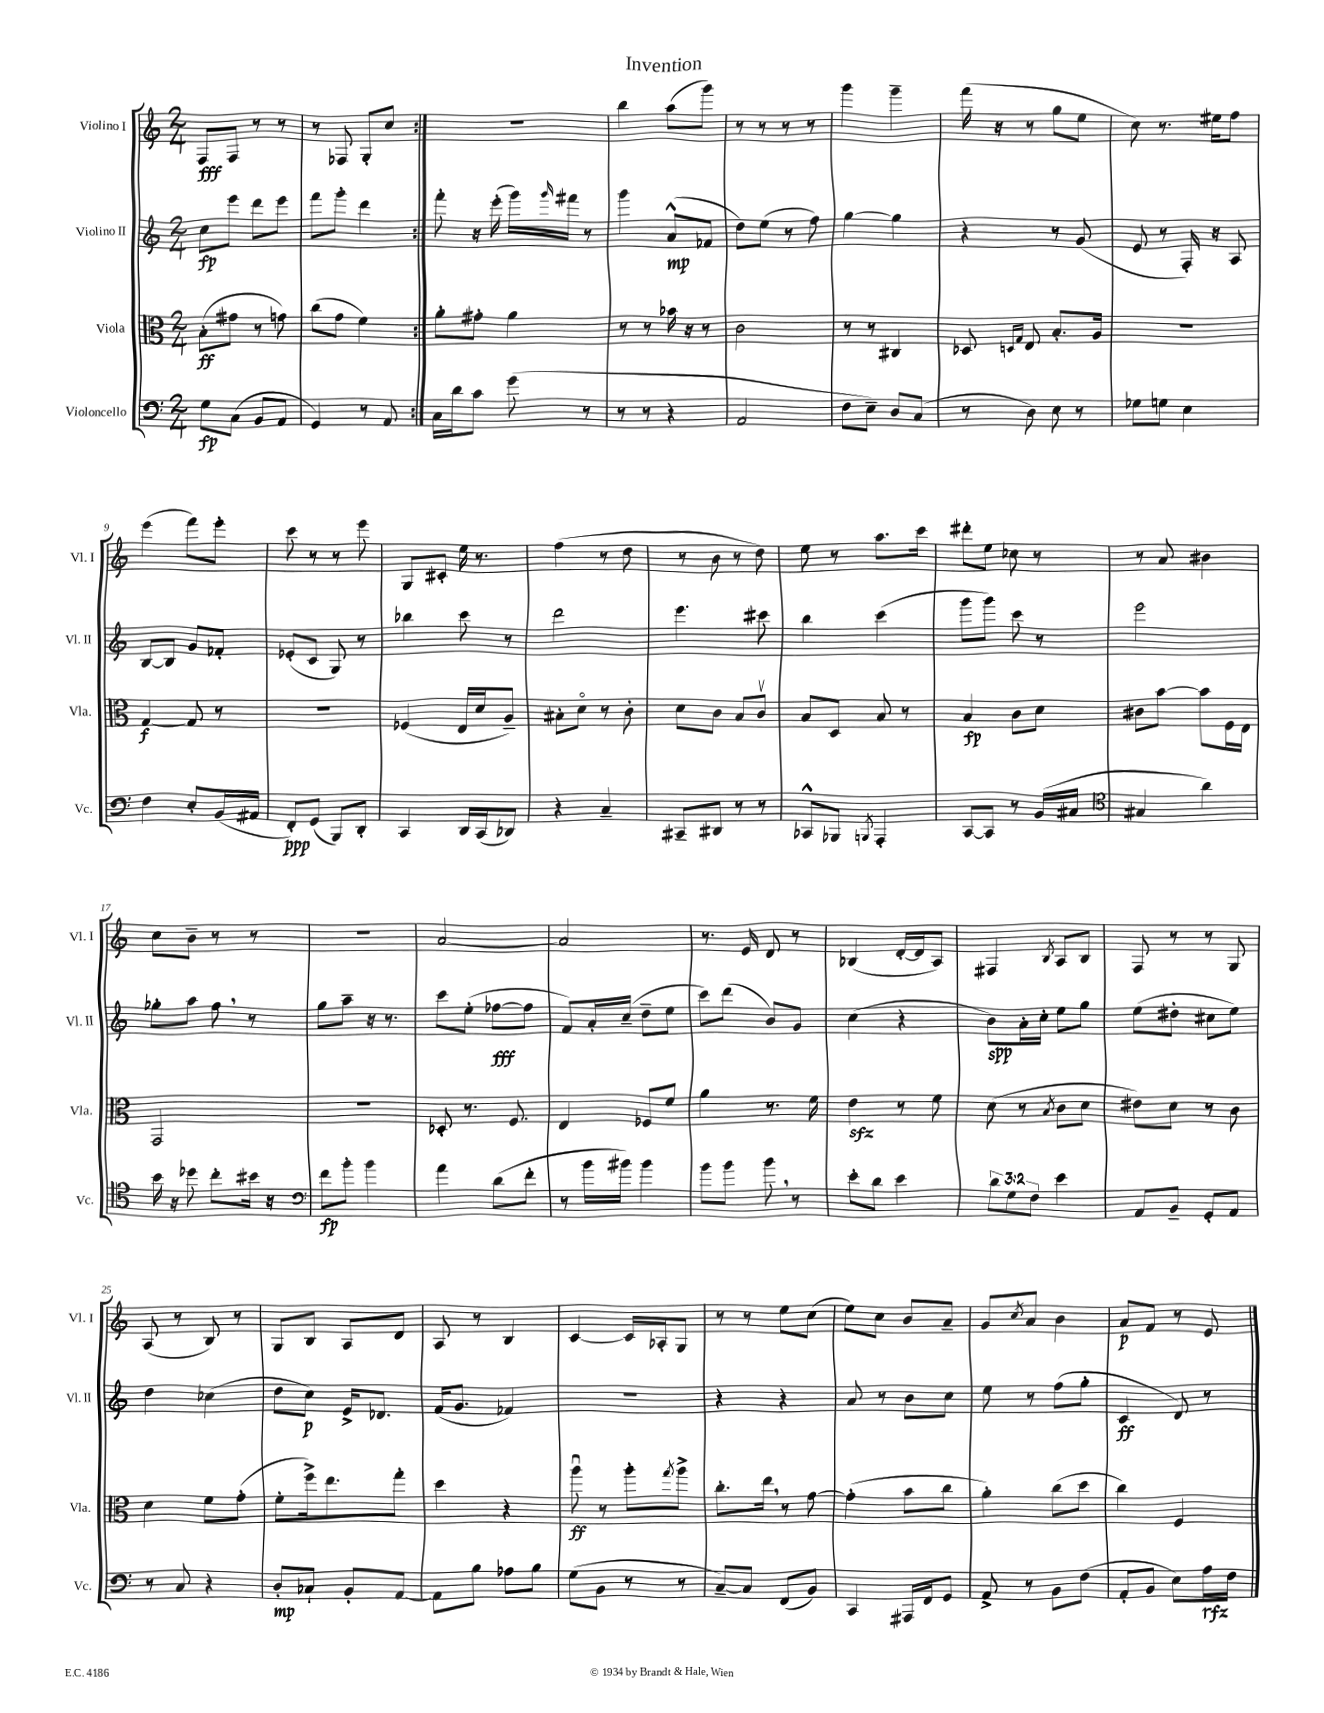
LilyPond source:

\header { title = "Invention" }
<<
\new StaffGroup <<
\new Staff = "s0" \with { instrumentName = "Violino I" shortInstrumentName = "Vl. I" } {
    \clef treble \key c \major \numericTimeSignature \time 2/4
    \repeat volta 2 { f8\fff f8 r8 r8 |
    r8 fes8 g8-. c''8 | }
    r2 |
    b''4 a''8( g'''8) |
    r8 r8 r8 r8 |
    g'''4 g'''4-- |
    f'''16( r16 r8 g''8 e''8 |
    c''8) r8. eis''16 f''8 |
    e'''4( f'''8) e'''8-. |
    c'''8 r8 r8 e'''8 |
    g8 cis'8-. e''16 r8. |
    f''4( r8 d''8 |
    r8 b'8 r8 d''8) |
    e''8 r8 a''8. c'''16 |
    dis'''8-. e''8 ces''8 r8 |
    r8 a'8 bis'4 |
    c''8 b'8-- r8 r8 |
    r2 |
    a'2~ |
    a'2 |
    r8. e'16 d'8 r8 |
    bes4( d'16~-. d'16 a8) |
    fis4 \acciaccatura { b8 } a8 b8 |
    f8 r8 r8 g8 |
    a8( r8 b8) r8 |
    g8 b8 a8 d'8 |
    a8 r8 b4 |
    c'4~ c'16 aes16-. g8 |
    r8 r8 e''8 c''8( |
    e''8) c''8 b'8 a'8-- |
    g'8 \acciaccatura { c''8 } a'8 b'4 |
    a'8\p f'8 r8 e'8 \bar "|." |
}
\new Staff = "s1" \with { instrumentName = "Violino II" shortInstrumentName = "Vl. II" } {
    \clef treble \key c \major \numericTimeSignature \time 2/4
    \repeat volta 2 { c''8\fp e'''8 d'''8 e'''8 |
    f'''8 g'''8-. d'''4 | }
    f'''8-. r16 e'''16-.( g'''16) \grace { g'''16 } fis'''16 r8 |
    g'''4 a'8-^\mp( fes'8 |
    d''8) e''8( r8 f''8) |
    g''4~ g''4 |
    r4 r8 g'8( |
    e'8 r8 f16-.) r16 a8 |
    b8~ b8 g'8 fes'8-. |
    ees'8-.( c'8 g8) r8 |
    bes''4 c'''8 r8 |
    d'''2 |
    e'''4. cis'''8 |
    b''4 c'''4( |
    g'''8 g'''8) c'''8 r8 |
    e'''2 |
    ges''8-. a''8 f''8 \breathe r8 |
    g''8 a''8-- r16 r8. |
    c'''8 e''8-.( fes''8~\fff fes''8 |
    f'8) a'16-. c''16--( d''8-- e''8 |
    c'''8) d'''8( b'8) g'8 |
    c''4( r4 |
    b'8\spp) a'16-. c''16-. e''8 g''8 |
    e''8( dis''8-. cis''8 e''8) |
    d''4 ces''4( |
    d''8 c''8\p) e'16-> des'8. |
    f'16( g'8. fes'4) |
    R2 |
    r4 r4 |
    a'8 r8 b'8 c''8 |
    e''8 r8 f''8( g''8-. |
    c'4\ff d'8) r8 \bar "|." |
}
\new Staff = "s2" \with { instrumentName = "Viola" shortInstrumentName = "Vla." } {
    \clef alto \key c \major \numericTimeSignature \time 2/4
    \repeat volta 2 { b8-.\ff( gis'8 r8 g'8) |
    c''8( g'8 f'4) | }
    a'8-. gis'8-. a'4 |
    r8 r8 bes'16 r16 r8 |
    c'2 |
    r8 r8 cis4 |
    des8 \grace { d16 g16 } e8 b8.-. a16 |
    R2 |
    g4~\f g8 r8 |
    R2 |
    fes4( e16 d'16 a8--) |
    bis8-. d'8\flageolet r8 c'8-. |
    d'8 c'8 b8 c'8\upbow |
    b8 d8 b8 r8 |
    b4\fp c'8 d'8 |
    cis'8 b'8~ b'8 f16 e16 |
    g,2 |
    R2 |
    des8-. r8. f8. |
    e4 fes8 f'8 |
    a'4 r8. f'16 |
    e'4\sfz r8 f'8 |
    d'8( r8 \acciaccatura { b8 } c'8 d'8 |
    eis'8) d'8 r8 c'8 |
    d'4 f'8 g'8-.( |
    f'8-. f''16->) e''8. g''8-. |
    d''4 r4 |
    a''8\downbow\ff r8 a''8-. \acciaccatura { g''8 } a''8-> |
    c''8.-. e''16 \breathe r8 g'8~ |
    g'4-.( b'8 c''8 |
    a'4-.) c''8( d''8 |
    c''4) f4 \bar "|." |
}
\new Staff = "s3" \with { instrumentName = "Violoncello" shortInstrumentName = "Vc." } {
    \clef bass \key c \major \numericTimeSignature \time 2/4 \override Staff.TupletNumber.text = #tuplet-number::calc-fraction-text
    \repeat volta 2 { g8\fp c8( b,8 a,8 |
    g,4) r8 a,8 | }
    c16 d'16 c'8 g'8( r8 |
    r8 r8 r4 |
    a,2 |
    f8 e8--) d8 c8( |
    r8 d8) e8 r8 |
    ges8 g8 e4 |
    f4 e8-. b,16( ais,16 |
    f,8-.\ppp) g,8( b,,8) d,8-. |
    c,4 d,16 c,16( des,8) |
    r4 c4-- |
    cis,8-- dis,8 r8 r8 |
    ces,8-^ bes,,8 \acciaccatura { b,,8 } a,,4-. |
    c,8~ c,8 r8 b,16( cis16 |
    \clef tenor gis4 a'4) |
    b'16 r16 des''8 c''8-. bis'16 r16 |
    \clef bass f'8\fp b'8-. b'4 |
    a'4 d'8( f'8-. |
    r8 b'16 bis'16) bis'4 |
    b'8 b'8 b'8 \breathe r8 |
    e'8-. d'8 e'4 |
    \tuplet 3/2 { d'8 g8 f8 } e'4 |
    a,8 b,8-- g,8-. a,8 |
    r8 c8 r4 |
    d8-.\mp ces8-! b,8-. a,8~ |
    a,8 b8 aes8 b8 |
    g8( b,8 r8 r8 |
    c8~--) c8 f,8( b,8) |
    c,4 ais,,16 f,16 g,8 |
    a,8-> r8 b,8 f8( |
    a,8-. b,8 e8) a16\rfz f16 \bar "|." |
}
>>
>>
